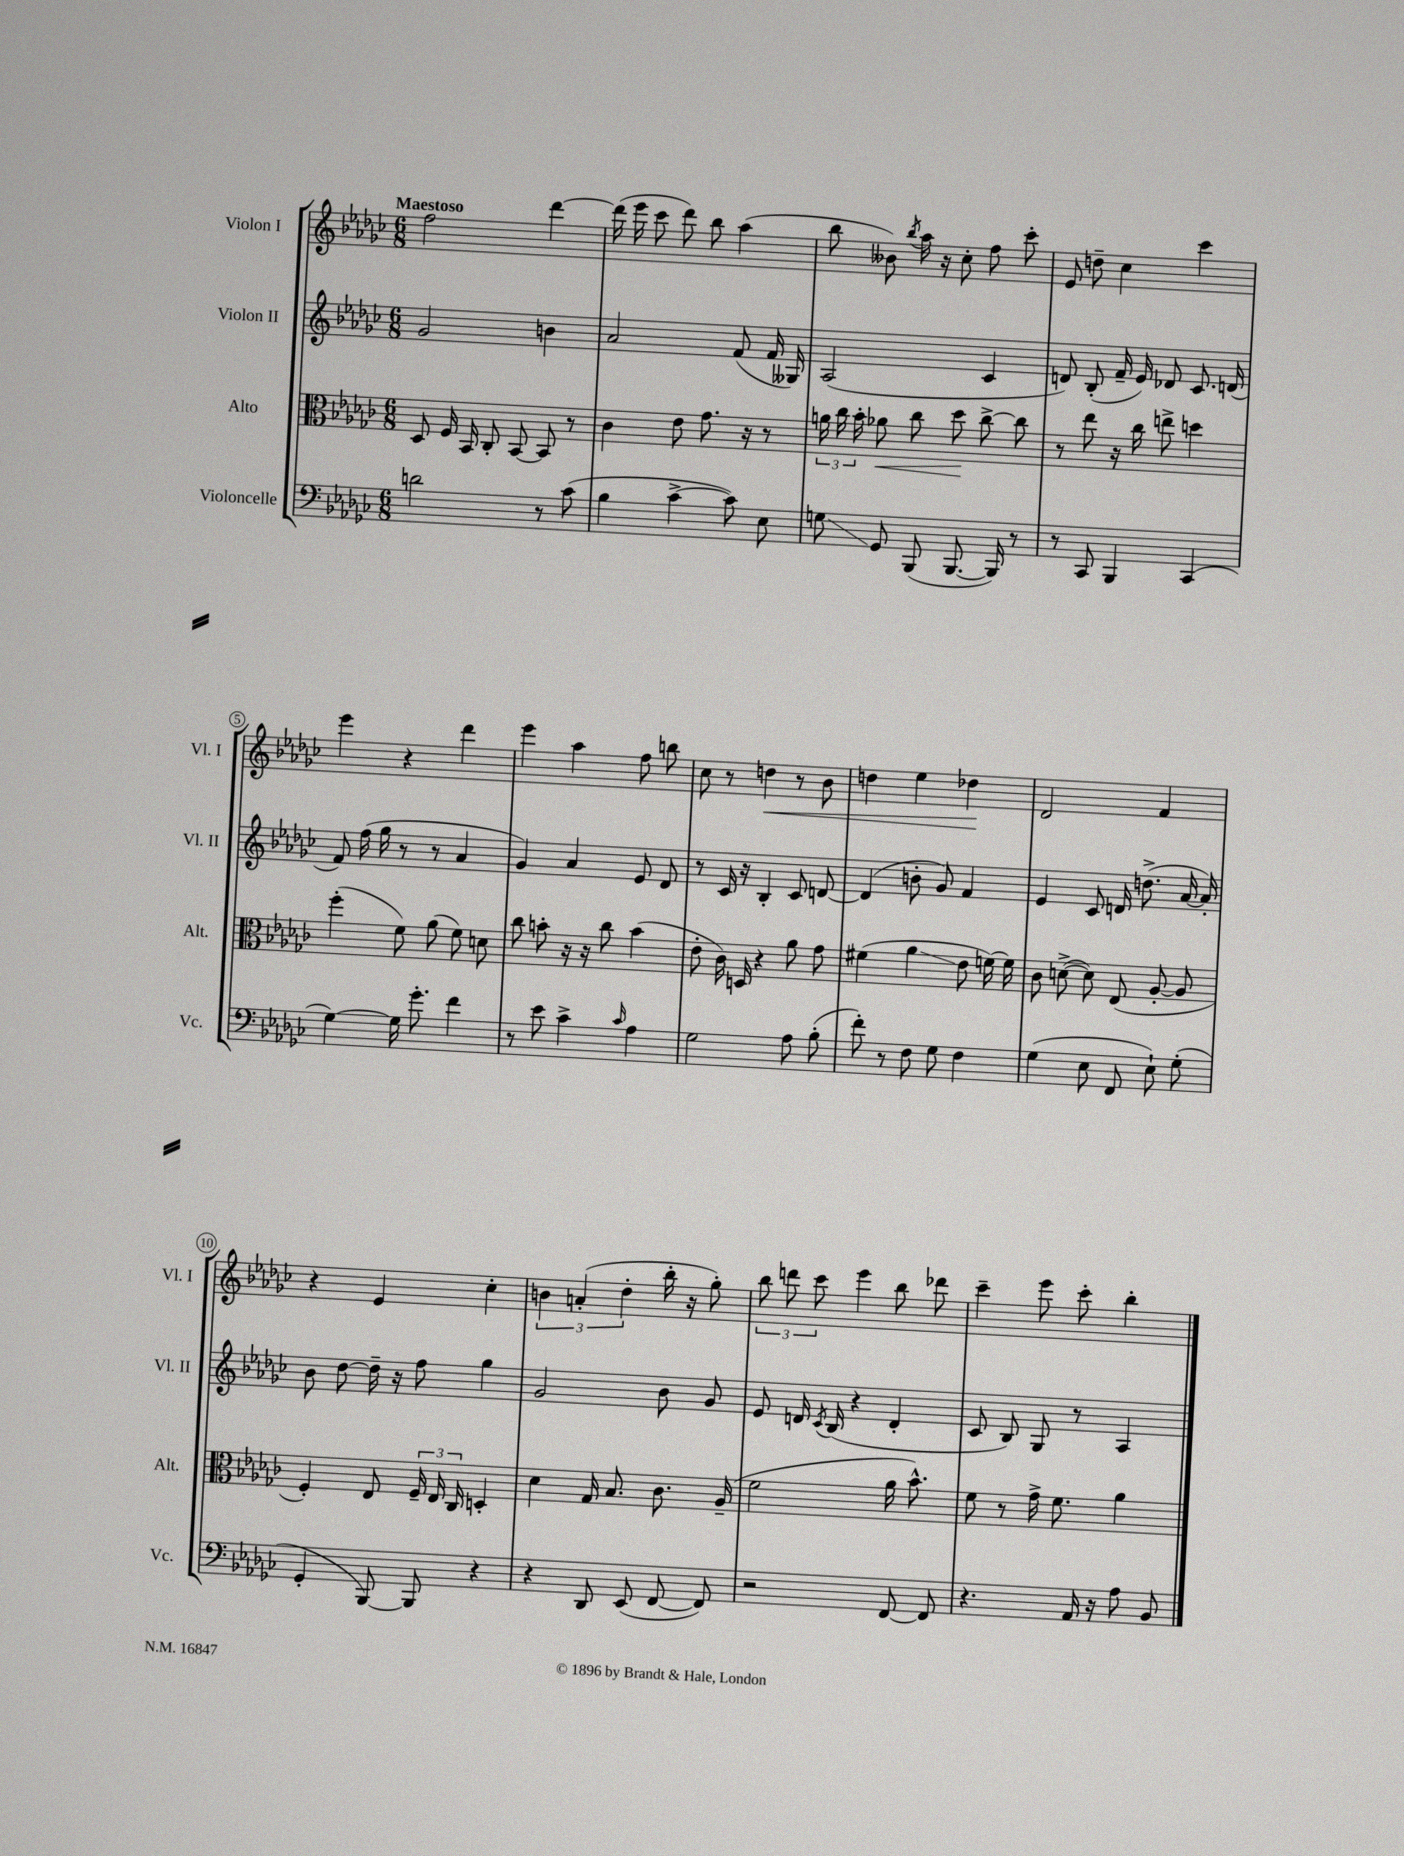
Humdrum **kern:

**kern	**kern	**kern	**kern
*staff4	*staff3	*staff2	*staff1
*clefF4	*clefC3	*clefG2	*clefG2
*k[b-e-a-d-g-c-]	*k[b-e-a-d-g-c-]	*k[b-e-a-d-g-c-]	*k[b-e-a-d-g-c-]
*M6/8	*M6/8	*M6/8	*M6/8
2d	8D-	2g-	2ff
.	16F	.	.
.	16BB-	.	.
.	8C-'	.	.
.	[8BB-	.	.
8r	8BB-]	4b	[4ddd-
(8c-	8r	.	.
=	=	=	=
4B-	4c-	2a-	(16ddd-]
.	.	.	16eee-
.	.	.	8ccc-
[4c-^	8e-	.	8ddd-)
.	8.g-	.	8bb-
8c-])	.	(8f	(4aa-
.	16r	.	.
8E-	8r	16f	.
.	.	16G--)	.
=	=	=	=
8G	24a	(2A-	8bb-
.	24cc-	.	.
.	24b-'	.	.
8GG-	8a-	.	8b--)
.	.	.	8qbb-
(8BBB-	8cc-	.	16aa-
.	.	.	16r
[8.BBB-	8dd-	.	8cc-'
.	[8cc-^	4c-	8ff
16BBB-])	.	.	.
8r	8cc-]	.	8ccc-'
=	=	=	=
8r	8r	8d)	8e-
8CC-	8ee-	(8B-'	8dd~
4BBB-	16r	16f~	4cc-
.	16cc-	16e-)	.
.	8ee^	8d-	.
(4CC-	4dd	8.c-	4ccc-
.	.	(16d	.
=	=	=	=
[4G-)	(4ff'	8f)	4eee-
.	.	(16ff	.
.	.	16gg-	.
16G-]	8f)	8r	4r
8.g-'	.	.	.
.	(8a-	8r	.
4f	8f)	4a-	4ddd-
.	8d	.	.
=	=	=	=
8r	8cc-	4g-)	4eee-
8e-	8b'	.	.
4c-^	16r	4a-	4aa-
.	16r	.	.
.	8cc-	.	.
16qqc-	.	.	.
4A-	(4b	8e-	8ff
.	.	8d-	8bb
=	=	=	=
2G-	8e-'	8r	8cc-
.	16c-)	16c-	8r
.	16D	16r	.
.	4r	4B-'	4dd
8A-	8a-	8c-	8r
(8B-'	8g-	[8d	8b-
=	=	=	=
8f')	(4f#	(4d]	4dd
8r	.	.	.
8F	4a-	8b'	4ee-
8G-	.	8g-)	.
4F	8e-	4f	4dd-
.	[16f)	.	.
.	16f]	.	.
=	=	=	=
(4G-	8c-	4e-	2d-
.	([8d^	.	.
8E-	8d])	8c-	.
8FF	(8E-	16d	.
.	.	(8.dd^	.
8E-`)	[8A-'	.	4f
(8G-'	8A-]	[16a-	.
.	.	16a-'])	.
=	=	=	=
4GG-'	4F')	8b-	4r
.	.	[8dd-	.
[8BBB-)	8E-	16dd-~]	4e-
.	.	16r	.
8BBB-]	24F~	8ff	.
.	24E-	.	.
.	24C-	.	.
4r	4D'	4gg-	4cc-'
=	=	=	=
4r	4d-	2g-	6b
.	.	.	(6a'
8DD-	16G-	.	.
.	8.B-	.	.
.	.	.	6dd-'
(8EE-	.	.	.
[8FF	8.c-	8b-	16bb-'
.	.	.	16r
8FF])	.	8g-	8gg-')
.	(16A-~	.	.
=	=	=	=
2r	2f	8e-	12bb-
.	.	.	12ddd
.	.	16d	.
.	.	.	12ccc-
.	.	8qc-	.
.	.	(16B-	.
.	.	4r	4eee-
[8FF	16a-	4d'	8bb-
.	8.b-^^)	.	.
8FF]	.	.	8ddd-
=	=	=	=
4.r	8f	8c-	4ccc-~
.	8r	8B-)	.
.	16g-^	8G-	8eee-
.	8.f	.	.
16AA-	.	8r	8ccc-'
16r	.	.	.
8A-	4a-	4A-	4bb-'
8BB-	.	.	.
==	==	==	==
*-	*-	*-	*-
